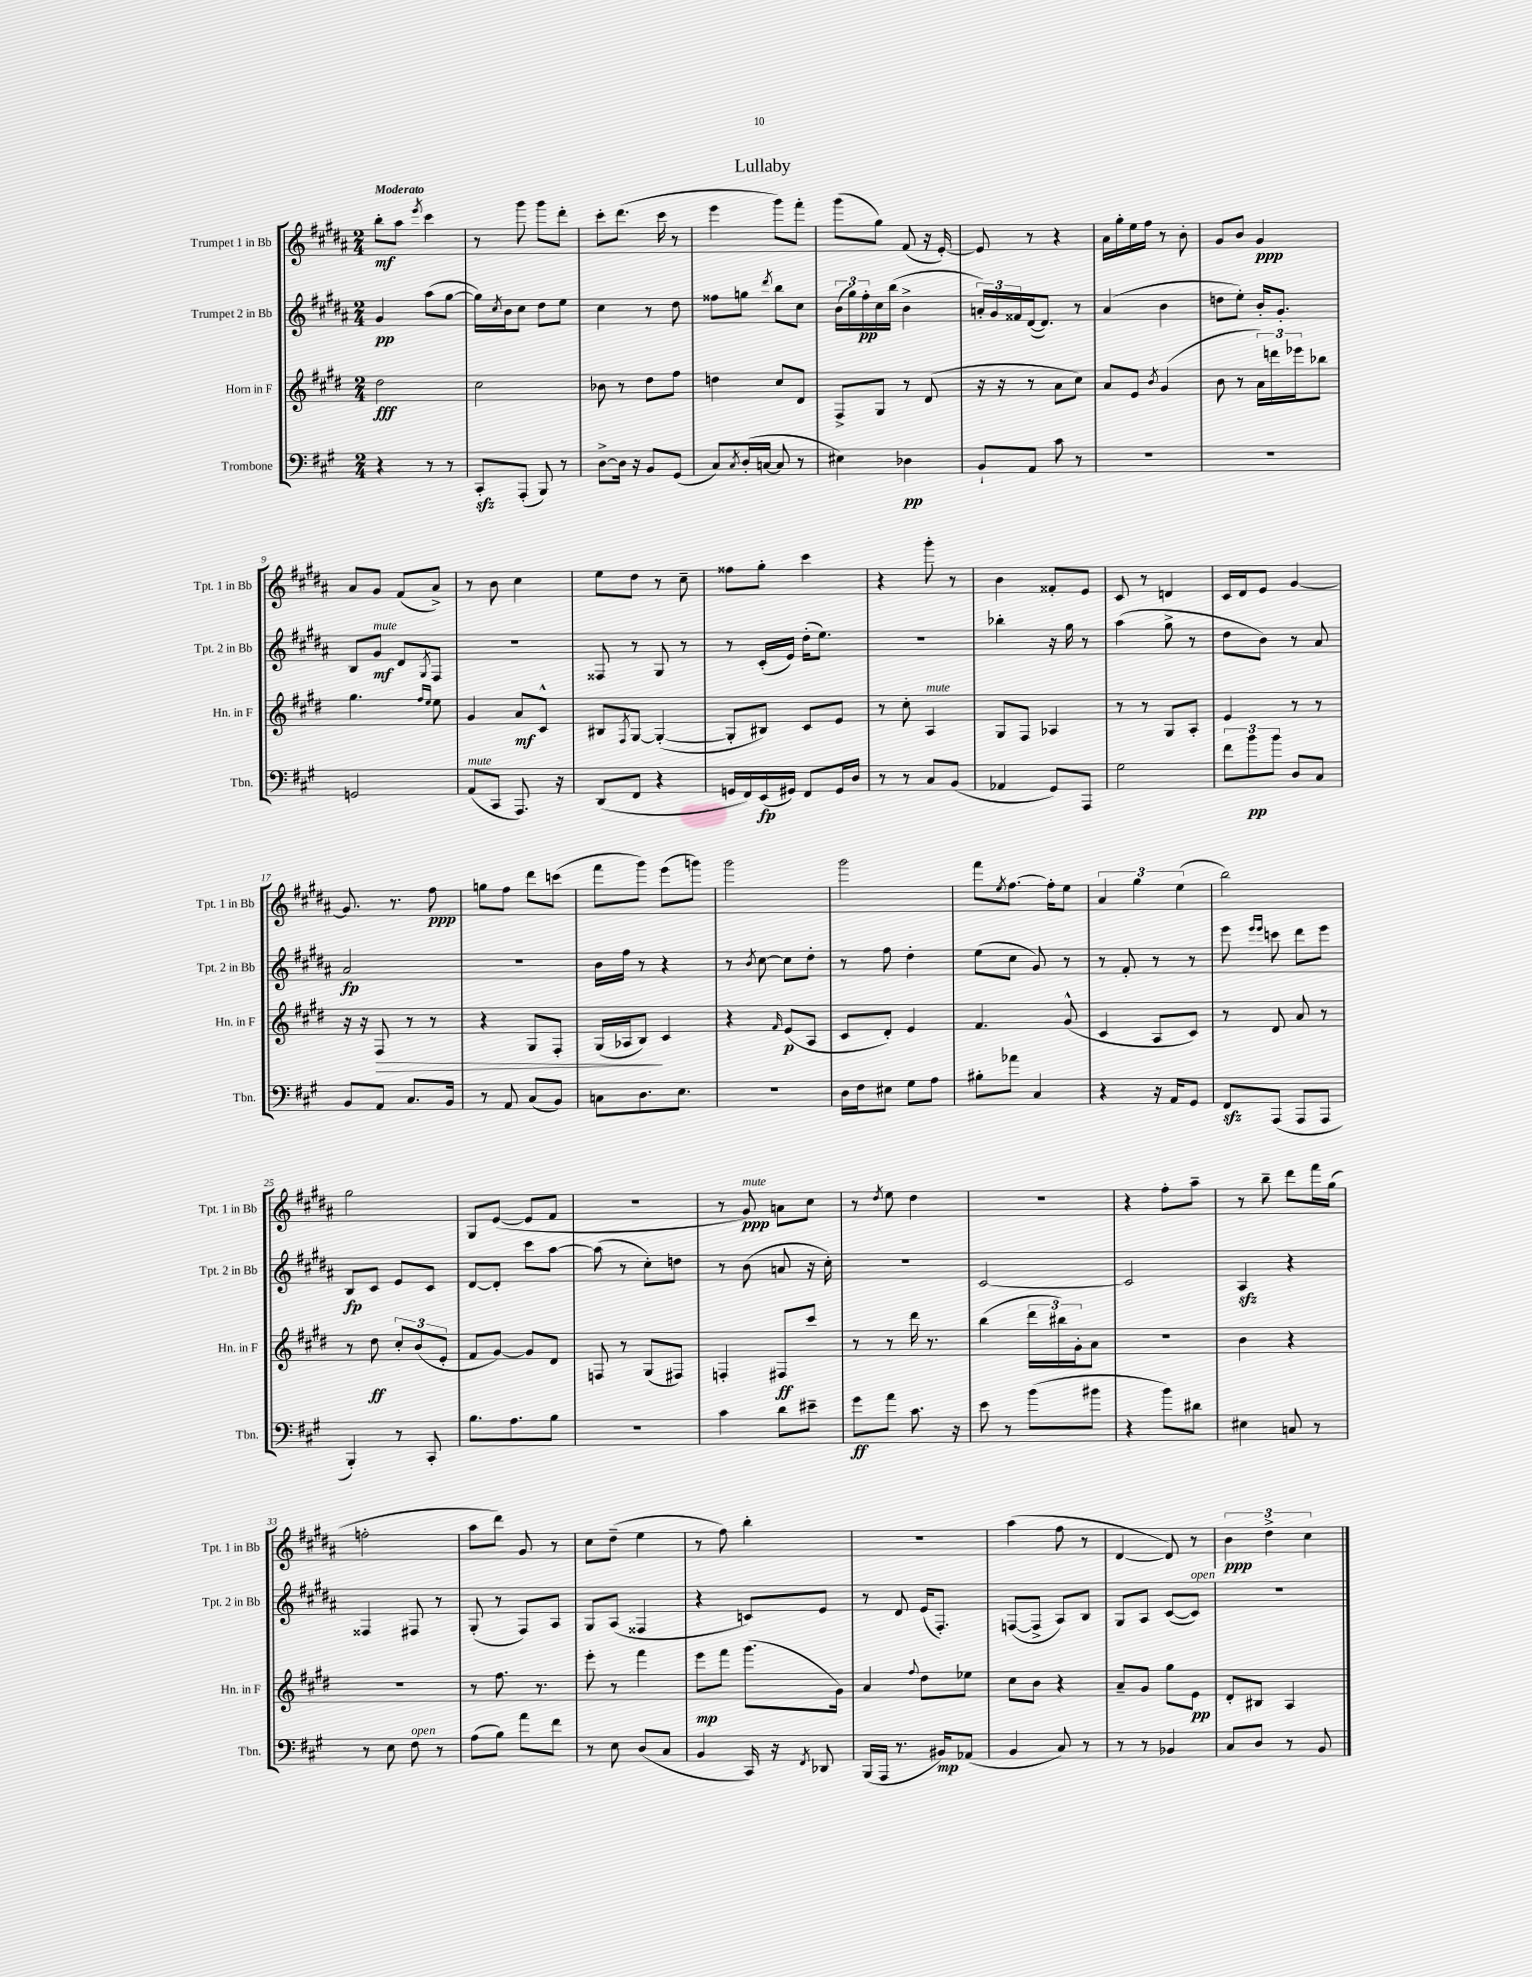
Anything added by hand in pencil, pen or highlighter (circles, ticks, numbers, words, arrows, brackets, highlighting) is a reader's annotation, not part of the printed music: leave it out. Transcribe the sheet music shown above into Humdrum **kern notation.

**kern	**dynam	**kern	**dynam	**kern	**dynam	**kern	**dynam
*part4	*part4	*part3	*part3	*part2	*part2	*part1	*part1
*staff4	*staff4	*staff3	*staff3	*staff2	*staff2	*staff1	*staff1
*I"Trombone	*	*I"Horn in F	*	*I"Trumpet 2 in Bb	*	*I"Trumpet 1 in Bb	*
*I'Tbn.	*	*I'Hn. in F	*	*I'Tpt. 2 in Bb	*	*I'Tpt. 1 in Bb	*
*clefF4	*	*clefG2	*	*clefG2	*	*clefG2	*
*k[f#c#g#]	*	*k[f#c#g#d#]	*	*k[f#c#g#d#a#]	*	*k[f#c#g#d#a#]	*
*M2/4	*	*M2/4	*	*M2/4	*	*M2/4	*
=1	=1	=1	=1	=1	=1	=1	=1
!	!	!	!	!	!	!LO:TX:a:B:t=Moderato	!
4r	.	2dd#\	fff	4g#/	pp	8bb'\L	mf
.	.	.	.	.	.	8aa#\J	.
.	.	.	.	.	.	8qeee/	.
8r	.	.	.	(8aa#\L	.	4ccc#\	.
8r	.	.	.	[8gg#\J	.	.	.
=2	=2	=2	=2	=2	=2	=2	=2
8CC#zz'/L	.	2cc#\	.	16gg#\LL])	.	8r	.
.	.	.	.	8qcc#/	.	.	.
.	.	.	.	16b\J	.	.	.
(8AAA'/J	.	.	.	8cc#\J	.	8ggg#\	.
8BBB/)	.	.	.	8dd#\L	.	8ggg#\L	.
8r	.	.	.	8ee\J	.	8ddd#'\J	.
=3	=3	=3	=3	=3	=3	=3	=3
[8D^\L	.	8b-X\	.	4cc#\	.	8ccc#'\L	.
16D\Jk]	.	8r	.	.	.	(8.ddd#\J	.
16r	.	.	.	.	.	.	.
8BB/L	.	8dd#\L	.	8r	.	.	.
.	.	.	.	.	.	16ccc#\	.
(8GG#/J	.	8ff#\J	.	8dd#\	.	8r	.
=4	=4	=4	=4	=4	=4	=4	=4
8C#/L)	.	4ddn\	.	8ff##X\L	.	4eee\	.
8qC#/	.	.	.	.	.	.	.
(16D'/L	.	.	.	8ggn\J	.	.	.
[16Cn/JJ	.	.	.	.	.	.	.
.	.	.	.	8qddd#/	.	.	.
8C/]	.	8cc#/L	.	8bb\L	.	8ggg#\L)	.
8r	.	8d#/J	.	8cc#\J	.	8fff#'\J	.
=5	=5	=5	=5	=5	=5	=5	=5
4E#X\)	.	8F#^/L	.	(24b\LL	.	(8ggg#\L	.
.	.	.	.	24gg#\)	.	.	.
.	.	.	.	24ff#'\	pp	.	.
.	.	8G#/J	.	16cc#\	.	8gg#\J)	.
.	.	.	.	(16bb\JJ	.	.	.
4D-X\	pp	8r	.	4b^\	.	(8f#/	.
.	.	(8d#/	.	.	.	16r	.
.	.	.	.	.	.	[16e'/)	.
=6	=6	=6	=6	=6	=6	=6	=6
8BB`/L	.	16r	.	24an'/LL)	.	8e/]	.
.	.	.	.	24g#/	.	.	.
.	.	16r	.	.	.	.	.
.	.	.	.	24f##X/	.	.	.
8AA/J	.	8r	.	([16d#/J	.	8r	.
.	.	.	.	8.d#/J])	.	.	.
8c#\	.	8a\L	.	.	.	4r	.
8r	.	8cc#\J)	.	8r	.	.	.
=7	=7	=7	=7	=7	=7	=7	=7
2r	.	8a/L	.	(4a#/	.	16a#\LL	.
.	.	.	.	.	.	16gg#'\	.
.	.	8e/J	.	.	.	16ee\	.
.	.	.	.	.	.	16ff#\JJ	.
.	.	8qb/	.	.	.	.	.
.	.	(4g#/	.	4b\	.	8r	.
.	.	.	.	.	.	8b'\	.
=8	=8	=8	=8	=8	=8	=8	=8
2r	.	8b\	.	8ddn\L	.	8g#/L	.
.	.	8r	.	8ee'\J)	.	8b/J	.
.	.	24a\LL)	.	16b'/KL	.	4g#/	ppp
.	.	24dddn\	.	.	.	.	.
.	.	.	.	8.g#'/J	.	.	.
.	.	24eee-X\J	.	.	.	.	.
.	.	8bb-X\J	.	.	.	.	.
!!LO:LB:g=z
=9	=9	=9	=9	=9	=9	=9	=9
2GGn/	.	4.gg#\	.	8B/L	.	8a#/L	.
!	!	!	!	!LO:TX:a:i:t=mute	!	!	!
.	.	.	.	8g#/J	mf	8g#/J	.
.	.	.	.	8d#/L	.	(8f#/L	.
.	.	16qqff#/LL	.	.	.	.	.
.	.	16qqee/JJ	.	8qG#/	.	.	.
.	.	8ee\	.	8F#/J	.	8a#^/J)	.
=10	=10	=10	=10	=10	=10	=10	=10
!LO:TX:a:i:t=mute	!	!	!	!	!	!	!
(8AA/L	.	4g#/	.	2r	.	8r	.
8CC#/J	.	.	.	.	.	8b\	.
8.AAA/)	.	8a/L	mf	.	.	4cc#\	.
.	.	8c#^^/J	.	.	.	.	.
16r	.	.	.	.	.	.	.
=11	=11	=11	=11	=11	=11	=11	=11
(8DD/L	.	8B#X/L	.	8F##X/	.	8ee\L	.
.	.	8qF#/	.	.	.	.	.
8FF#/J	.	[8G#/J	.	8r	.	8dd#\J	.
4r	.	(4G#'/_	.	8G#/	.	8r	.
.	.	.	.	8r	.	8cc#~\	.
=12	=12	=12	=12	=12	=12	=12	=12
16GGn/LL	.	8G#'/L]	.	8r	.	8ff##X\L	.
16FF#/)	.	.	.	.	.	.	.
(16EE/	fp	8B#X/J)	.	(16c#'/LL	.	8gg#'\J	.
16GG#X/JJ)	.	.	.	16e/JJ)	.	.	.
8FF#/L	.	8c#/L	.	(16dd#'\KL	.	4ccc#\	.
.	.	.	.	8.ee\J)	.	.	.
16GG#/L	.	8e/J	.	.	.	.	.
16D/JJ	.	.	.	.	.	.	.
=13	=13	=13	=13	=13	=13	=13	=13
8r	.	8r	.	2r	.	4r	.
8r	.	8cc#'\	.	.	.	.	.
!	!	!LO:TX:a:i:t=mute	!	!	!	!	!
8C#/L	.	4A/	.	.	.	8ggg#'\	.
(8BB/J	.	.	.	.	.	8r	.
=14	=14	=14	=14	=14	=14	=14	=14
4AA-X/	.	8G#/L	.	4bb-X'\	.	4b\	.
.	.	8F#/J	.	.	.	.	.
8GG#/L)	.	4A-X/	.	16r	.	8f##X'/L	.
.	.	.	.	16gg#\	.	.	.
8AAA/J	.	.	.	8r	.	8e/J	.
=15	=15	=15	=15	=15	=15	=15	=15
2G#\	.	8r	.	(4aa#\	.	8c#/	.
.	.	8r	.	.	.	8r	.
.	.	8G#/L	.	8gg#^\	.	4dn/	.
.	.	8A'/J	.	8r	.	.	.
=16	=16	=16	=16	=16	=16	=16	=16
12f#\L	.	4e/	.	8dd#\L	.	16c#/LL	.
.	.	.	.	.	.	16d#/J	.
12b\	pp	.	.	.	.	.	.
.	.	.	.	8b\J)	.	8e/J	.
12b\J	.	.	.	.	.	.	.
8D/L	.	8r	.	8r	.	[4g#/	.
8C#/J	.	8r	.	8a#/	.	.	.
!!LO:LB:g=z
=17	=17	=17	=17	=17	=17	=17	=17
8BB/L	.	16r	.	2a#/	fp	8.g#/]	.
.	.	16r	.	.	.	.	.
!	!	!	!LO:HP:b	!	!	!	!
8AA/J	.	8F#/	>	.	.	.	.
.	.	.	.	.	.	8.r	.
8.C#/L	.	8r	.	.	.	.	.
.	.	8r	.	.	.	8ff#\	ppp
16BB/Jk	.	.	.	.	.	.	.
=18	=18	=18	=18	=18	=18	=18	=18
8r	.	4r	.	2r	.	8ggn\L	.
8AA/	.	.	.	.	.	8ff#\J	.
(8C#/L	.	8G#/L	.	.	.	8ddd#\L	.
8BB/J)	.	8F#'/J	.	.	.	(8cccn\J	.
=19	=19	=19	=19	=19	=19	=19	=19
8Cn\L	.	(16G#/LL	.	16b\LL	.	8fff#\L	.
.	.	16A-X/J	.	16ff#\JJ	.	.	.
8.D\	.	8B/J)	.	8r	.	8ggg#\J)	.
.	.	4c#/	]	4r	.	(8eee\L	.
8.E\J	.	.	.	.	.	.	.
.	.	.	.	.	.	8gggn\J)	.
=20	=20	=20	=20	=20	=20	=20	=20
2r	.	4r	.	8r	.	2ggg#\	.
.	.	.	.	8qb/	.	.	.
.	.	.	.	[8cc#\	.	.	.
.	.	16qqf#/	.	.	.	.	.
.	.	(8e/L	p	8cc#\L]	.	.	.
.	.	8A/J	.	8dd#'\J	.	.	.
=21	=21	=21	=21	=21	=21	=21	=21
16D\LL	.	8c#/L	.	8r	.	2ggg#\	.
16F#\J	.	.	.	.	.	.	.
8E#X\J	.	8d#'/J)	.	8ff#\	.	.	.
8G#\L	.	4e/	.	4dd#'\	.	.	.
8A\J	.	.	.	.	.	.	.
=22	=22	=22	=22	=22	=22	=22	=22
8B#X'\L	.	4.f#/	.	(8ee\L	.	8fff#\L	.
.	.	.	.	.	.	8qee/	.
8a-X\J	.	.	.	8cc#\J	.	[8.ff#\J	.
4C#/	.	.	.	8g#/)	.	.	.
.	.	.	.	.	.	16ff#'\KL]	.
.	.	(8g#^^/	.	8r	.	8ee\J	.
=23	=23	=23	=23	=23	=23	=23	=23
4r	.	4c#/	.	8r	.	6a#/	.
.	.	.	.	8f#'/	.	.	.
.	.	.	.	.	.	6gg#\	.
16r	.	8A/L	.	8r	.	.	.
16AA/KL	.	.	.	.	.	.	.
.	.	.	.	.	.	(6ee\	.
8GG#/J	.	8c#/J)	.	8r	.	.	.
=24	=24	=24	=24	=24	=24	=24	=24
8FF#zz/L	.	8r	.	8eee\	.	2bb\)	.
.	.	.	.	16qqeee/LL	.	.	.
.	.	.	.	16qqeee/JJ	.	.	.
(8AAA/J	.	8d#/	.	8cccn\	.	.	.
8AAA/L	.	8a/	.	8ddd#\L	.	.	.
8AAA/J	.	8r	.	8eee\J	.	.	.
!!LO:LB:g=z
=25	=25	=25	=25	=25	=25	=25	=25
4BBB'/)	.	8r	.	8B/L	fp	2gg#\	.
.	.	8dd#\	ff	8c#/J	.	.	.
8r	.	12cc#'/L	.	8e/L	.	.	.
.	.	(12b/	.	.	.	.	.
8CC#'/	.	.	.	8c#/J	.	.	.
.	.	12e'/J	.	.	.	.	.
=26	=26	=26	=26	=26	=26	=26	=26
8.B\L	.	8f#/L	.	[8d#/L	.	8G#/L	.
.	.	[8g#/J)	.	8d#'/J]	.	([8e/J	.
8.A\	.	.	.	.	.	.	.
.	.	8g#/L]	.	8ccc#\L	.	8e/L]	.
8B\J	.	8d#/J	.	[8aa#\J	.	8f#/J	.
=27	=27	=27	=27	=27	=27	=27	=27
2r	.	8Fn/	.	(8aa#\]	.	2r	.
.	.	8r	.	8r	.	.	.
.	.	(8G#/L	.	8cc#'\L)	.	.	.
.	.	8F#X/J)	.	8ddn\J	.	.	.
=28	=28	=28	=28	=28	=28	=28	=28
4c#\	.	4Fn'/	.	8r	.	8r	.
!	!	!	!	!	!	!LO:TX:a:i:t=mute	!
.	.	.	.	(8b\	.	8g#/)	ppp
8d\L	.	8F#X/L	ff	8an/	.	8an\L	.
8e#X~\J	.	8ccc#/J	.	16r	.	8cc#\J	.
.	.	.	.	16cc#'\)	.	.	.
=29	=29	=29	=29	=29	=29	=29	=29
8g#\L	ff	8r	.	2r	.	8r	.
.	.	.	.	.	.	8qdd#/	.
8a\J	.	8r	.	.	.	8ee\	.
8.c#\	.	16ddd#\	.	.	.	4dd#\	.
.	.	8.r	.	.	.	.	.
16r	.	.	.	.	.	.	.
=30	=30	=30	=30	=30	=30	=30	=30
8e\	.	(4bb\	.	[2c#/	.	2r	.
8r	.	.	.	.	.	.	.
(8b\L	.	24ddd#\LL	.	.	.	.	.
.	.	24bb#X\)	.	.	.	.	.
.	.	24g#'\J	.	.	.	.	.
8b#X\J	.	8a\J	.	.	.	.	.
=31	=31	=31	=31	=31	=31	=31	=31
4r	.	2r	.	2c#/]	.	4r	.
8b\L)	.	.	.	.	.	8ff#'\L	.
8d#X\J	.	.	.	.	.	8aa#~\J	.
=32	=32	=32	=32	=32	=32	=32	=32
4E#X\	.	4b\	.	4A#zz/	.	8r	.
.	.	.	.	.	.	8bb~\	.
8Cn/	.	4r	.	4r	.	8ddd#\L	.
8r	.	.	.	.	.	16fff#\L	.
.	.	.	.	.	.	(16gg#\JJ	.
!!LO:LB:g=z
=33	=33	=33	=33	=33	=33	=33	=33
8r	.	2r	.	4F##X/	.	2ffn'\	.
8E\	.	.	.	.	.	.	.
!LO:TX:a:i:t=open	!	!	!	!	!	!	!
8F#\	.	.	.	8F#X/	.	.	.
8r	.	.	.	8r	.	.	.
=34	=34	=34	=34	=34	=34	=34	=34
(8A\L	.	8r	.	(8G#'/	.	8aa#\L	.
8B\J)	.	8.ff#\	.	8r	.	8ddd#\J)	.
8a\L	.	.	.	8F#/L)	.	8g#/	.
.	.	8.r	.	.	.	.	.
8f#\J	.	.	.	8A#/J	.	8r	.
=35	=35	=35	=35	=35	=35	=35	=35
8r	.	8eee'\	.	8G#/L	.	8cc#\L	.
8E\	.	8r	.	(8A#/J	.	(8dd#~\J	.
(8D/L	.	4fff#\	.	4F##X/	.	4ee\	.
8C#/J	.	.	.	.	.	.	.
=36	=36	=36	=36	=36	=36	=36	=36
4BB/	.	8eee\L	mp	4r	.	8r	.
.	.	8fff#\J	.	.	.	8ff#\)	.
16CC#/)	.	(8.ggg#\L	.	8cn/L)	.	4bb'\	.
16r	.	.	.	.	.	.	.
8qFF#/	.	.	.	.	.	.	.
8DD-X/	.	.	.	8e/J	.	.	.
.	.	16g#\Jk)	.	.	.	.	.
=37	=37	=37	=37	=37	=37	=37	=37
(16BBB/LL	.	4a/	.	8r	.	2r	.
16AAA/JJ	.	.	.	.	.	.	.
8.r	.	.	.	8d#/	.	.	.
.	.	8qqff#/	.	.	.	.	.
.	.	8dd#\L	.	(16e/KL	.	.	.
16BB#X/KL)	mp	.	.	8.F#'/J)	.	.	.
(8AA-X/J	.	8ee-X\J	.	.	.	.	.
=38	=38	=38	=38	=38	=38	=38	=38
4BB/	.	8cc#\L	.	([8Fn/L	.	(4aa#\	.
.	.	8b\J	.	8F^/J]	.	.	.
8C#/)	.	4r	.	8A#/L)	.	8ff#\	.
8r	.	.	.	8B/J	.	8r	.
=39	=39	=39	=39	=39	=39	=39	=39
8r	.	8a~/L	.	8G#/L	.	[4d#/	.
8r	.	8g#/J	.	8A#/J	.	.	.
4BB-X/	.	8gg#\L	.	([8c#/L	.	8d#/])	.
!	!	!	!	!LO:TX:a:i:t=open	!	!	!
.	.	8e\J	pp	8c#/J])	.	8r	.
=40	=40	=40	=40	=40	=40	=40	=40
8C#/L	.	8d#'/L	.	2r	.	6b\	ppp
8D/J	.	8B#X/J	.	.	.	.	.
.	.	.	.	.	.	6dd#^\	.
8r	.	4A/	.	.	.	.	.
.	.	.	.	.	.	6cc#\	.
8BB/	.	.	.	.	.	.	.
==	==	==	==	==	==	==	==
*-	*-	*-	*-	*-	*-	*-	*-
